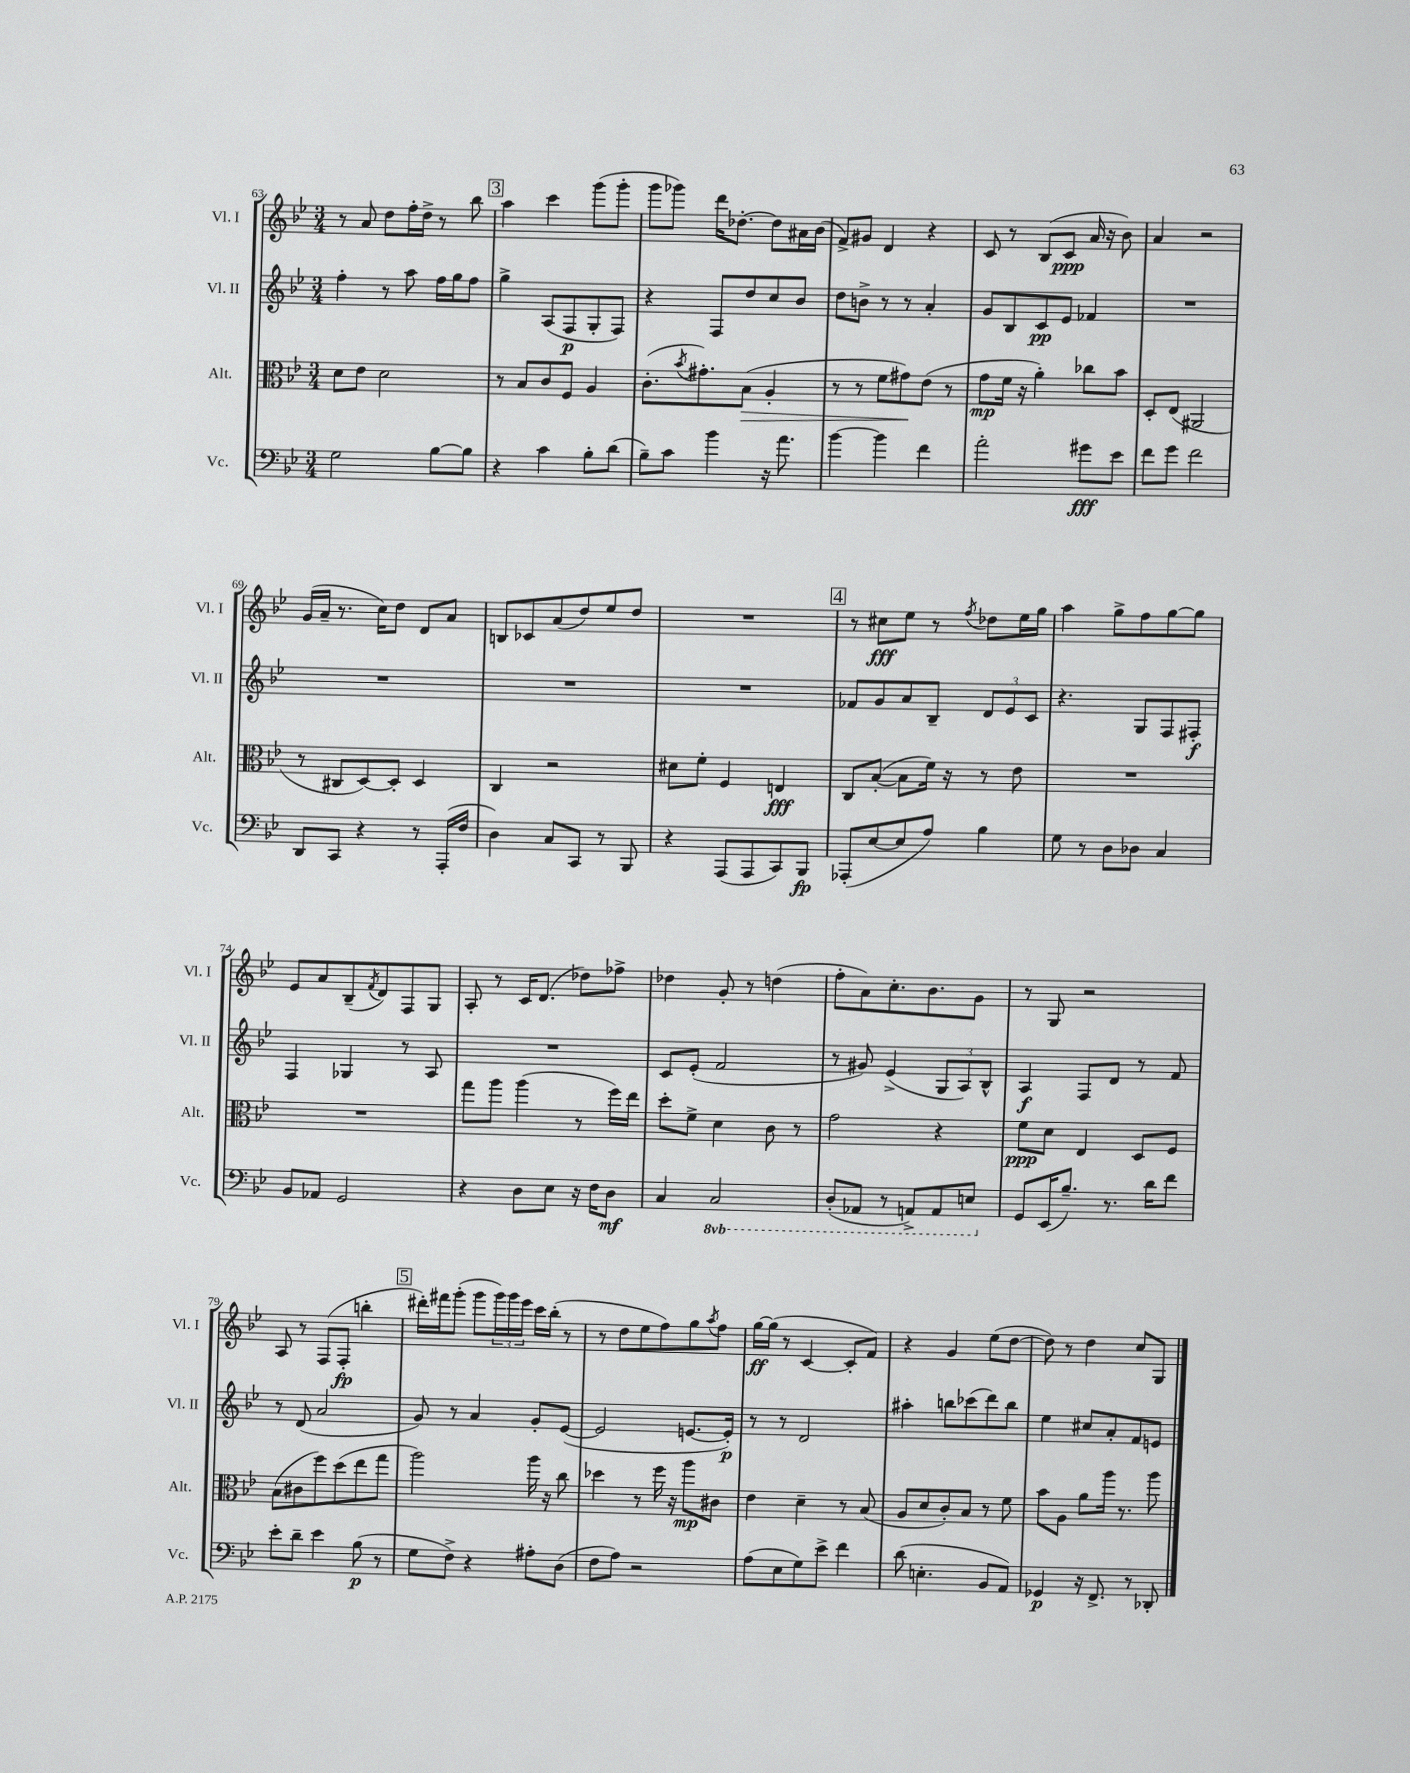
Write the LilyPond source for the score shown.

<<
\new StaffGroup <<
\new Staff = "s0" \with { instrumentName = "Vl. I" shortInstrumentName = "Vl. I" } {
    \clef treble \key bes \major \numericTimeSignature \time 3/4
    r8 a'8 d''8 f''16-. d''16-> r8 bes''8 |
    \mark \markup { \box "3" } a''4 c'''4 g'''8( g'''8-. |
    g'''8 ges'''8) d'''16 des''8.~-. des''8 ais'16 bes'16( |
    f'8->) gis'8 d'4 r4 |
    c'8 r8 bes8( c'8\ppp a'16 r16 bes'8) |
    a'4 r2 |
    g'16( a'16-- r8. c''16) d''8 d'8 a'8 |
    b8 ces'8 a'8( d''8) ees''8 d''8 |
    R2. |
    \mark \markup { \box "4" } r8 cis''8\fff ees''8 r8 \acciaccatura { f''8 } des''8 ees''16 g''16 |
    a''4 g''8-> f''8 g''8~ g''8 |
    ees'8 a'8 bes8--( \acciaccatura { f'8 } d'8) f8 g8 |
    a8-. r8 c'16 d'8.( des''8) fes''8-> |
    des''4 g'8-. r8 d''4( |
    f''8-. a'8) c''8.-. bes'8. g'8 |
    r8 g8 r2 |
    a8 r8 f8( f8-.\fp b''4-. |
    \mark \markup { \box "5" } dis'''16-.) fis'''16 g'''8-.( g'''8 \tuplet 3/2 { g'''16) g'''16 ees'''16 } c'''16 bes''16-.( r8 |
    r8 d''8 ees''8 f''8) g''8 \acciaccatura { a''8 } f''8 |
    g''16~\ff g''16( r8 c'4~ c'8-. f'8) |
    r4 g'4 ees''8( d''8~ |
    d''8) r8 d''4 c''8 g8 \bar "|." |
}
\new Staff = "s1" \with { instrumentName = "Vl. II" shortInstrumentName = "Vl. II" } {
    \clef treble \key bes \major \numericTimeSignature \time 3/4
    f''4-. r8 a''8 f''16 g''16 f''8 |
    \mark \markup { \box "3" } g''4-> a8( f8\p g8-. f8) |
    r4 f8 d''8 c''8 bes'8 |
    d''8 b'8-> r8 r8 a'4-. |
    g'8 bes8 c'8\pp ees'8 fes'4 |
    R2. |
    R2. |
    R2. |
    R2. |
    \mark \markup { \box "4" } fes'8 g'8 a'8 bes8-- \tuplet 3/2 { d'8 ees'8 c'8 } |
    r4. g8 f8 fis8-.\f |
    f4 ges4 r8 a8 |
    R2. |
    c'8 ees'8-.( f'2 |
    r8 gis'8) ees'4->( \tuplet 3/2 { g8 a8) bes8-^ } |
    a4\f f8 d'8 r8 f'8 |
    r8 d'8( a'2 |
    \mark \markup { \box "5" } g'8) r8 a'4 g'8-. ees'8~( |
    ees'2 e'8.~ e'16-.\p) |
    r8 r8 d'2 |
    ais''4-. b''8 ces'''8( d'''8) b''8 |
    ees''4 cis''8 a'8-. f'8 e'8 \bar "|." |
}
\new Staff = "s2" \with { instrumentName = "Alt." shortInstrumentName = "Alt." } {
    \clef alto \key bes \major \numericTimeSignature \time 3/4
    d'8 ees'8 d'2 |
    \mark \markup { \box "3" } r8 bes8 c'8 f8 a4 |
    c'8.-.( \acciaccatura { bes'8 } gis'8.-.) bes8\>( a4-. |
    r8 r8 f'8 gis'8\!) ees'8( r8 |
    g'8\mp f'16 r16 a'4-.) ces''8 bes'8 |
    d8-. ees8( ais,2 |
    r8 cis8 d8~) d8-. d4 |
    c4 r2 |
    dis'8 f'8-. f4 e4\fff |
    \mark \markup { \box "4" } c8 bes8~-.( bes8 f'16) r16 r8 ees'8 |
    R2. |
    R2. |
    g''8 a''8 a''4( r8 f''16) ees''16 |
    d''8-. f'8-> d'4 c'8 r8 |
    g'2 r4 |
    f'8\ppp d'8 ees4 d8 f8 |
    bes8( cis'8 f''8) d''8( ees''8 g''8 |
    \mark \markup { \box "5" } a''2) a''16 r16 c''8 |
    des''4 r8 f''16 r16 a''8\mp cis'8 |
    ees'4 d'4-- r8 bes8( |
    a8 d'8 c'8-.) bes8 r8 f'8 |
    bes'8 a8 a'8 a''16 r8. a''8 \bar "|." |
}
\new Staff = "s3" \with { instrumentName = "Vc." shortInstrumentName = "Vc." } {
    \clef bass \key bes \major \numericTimeSignature \time 3/4 \set Staff.ottavationMarkups = #ottavation-simple-ordinals
    g2 bes8~ bes8 |
    \mark \markup { \box "3" } r4 c'4 bes8-. d'8( |
    bes8--) c'8 bes'4 r16 a'8. |
    bes'4~ bes'4 f'4 |
    a'2-. gis'8\fff ees'8 |
    f'8 g'8 f'2 |
    d,8 c,8 r4 r8 a,,16-.( f16 |
    d4) c8 c,8 r8 bes,,8 |
    r4 a,,8( a,,8 c,8) bes,,8\fp |
    \mark \markup { \box "4" } aes,,8-.( ees8~ ees8 a8) bes4 |
    g8 r8 d8 des8 c4 |
    bes,8 aes,8 g,2 |
    r4 d8 ees8 r16 f16 d8\mf |
    c4 \ottava #-1 c,2 |
    d,8-.( aes,,8 r8 a,,8->) a,,8 e,8 \ottava #0 |
    g,8 ees,16( bes8.--) r8. d'16 f'8 |
    ees'8-. d'8-- ees'4 bes8\p( r8 |
    \mark \markup { \box "5" } g8 f8->) r4 ais8-. d8( |
    f8 a8) r2 |
    a8( ees8 g8) ees'8-> f'4 |
    d'8( e4.-. bes,8 a,8) |
    ges,4\p r16 f,8.-> r8 des,8-. \bar "|." |
}
>>
>>
\layout { \context { \Score currentBarNumber = #63 } }
